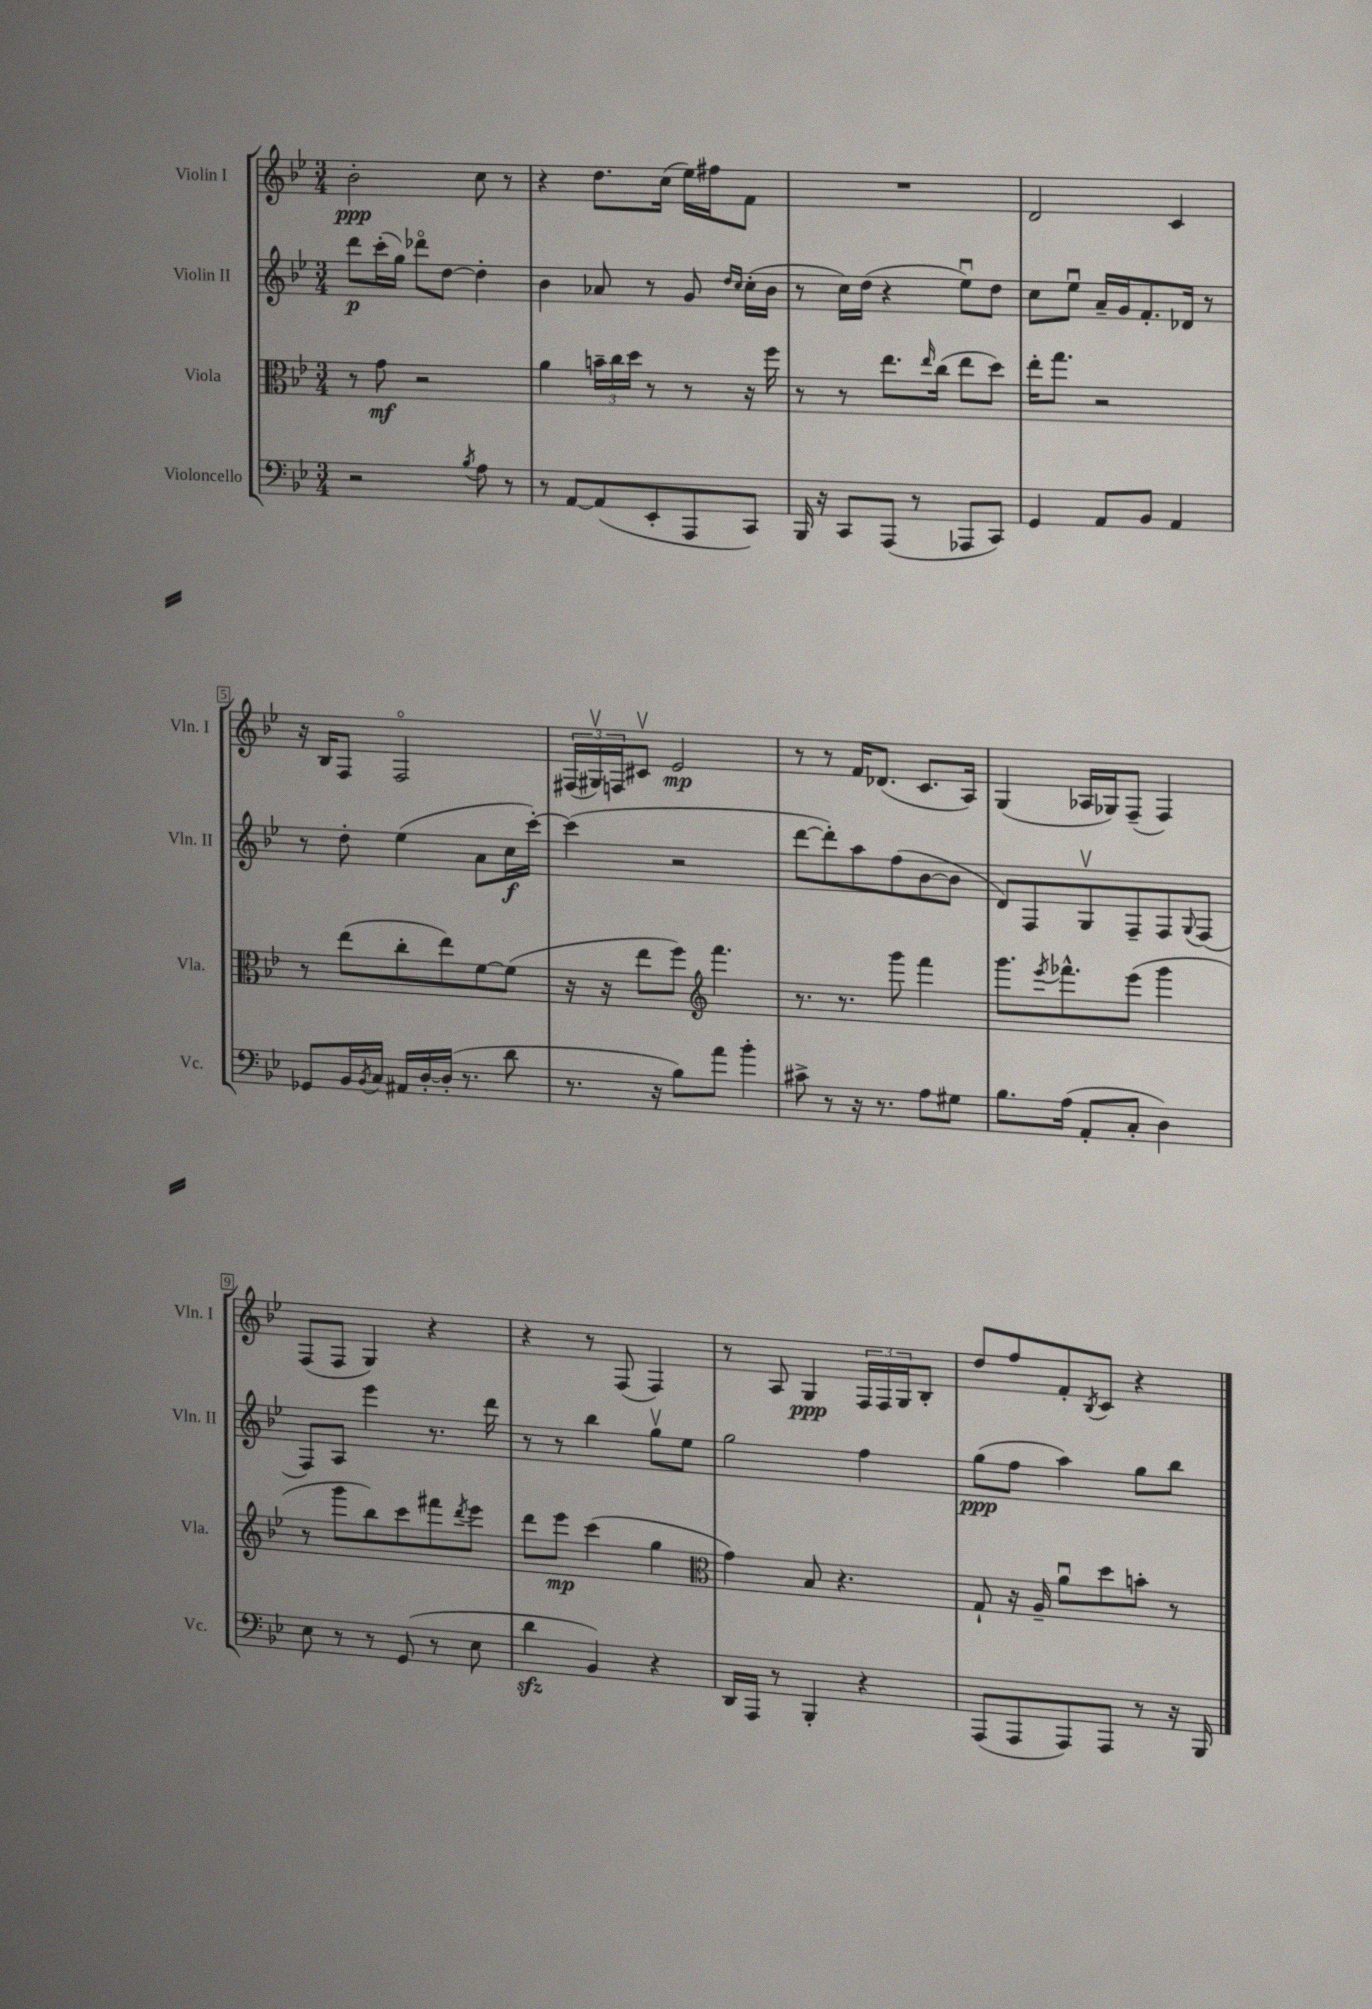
<<
\new StaffGroup <<
\new Staff = "s0" \with { instrumentName = "Violin I" shortInstrumentName = "Vln. I" } {
    \clef treble \key bes \major \numericTimeSignature \time 3/4
    bes'2-.\ppp c''8 r8 |
    r4 d''8. c''16( ees''16) fis''16 f'8 |
    R2. |
    d'2 c'4 |
    r16 bes16 f8 f2\flageolet |
    \tuplet 3/2 { fis16( gis16\upbow) f16 } cis'8\upbow ees'2\mp |
    r8 r8 f'16 des'8.( c'8. a16) |
    g4( aes16 ges16) f8--( f4) |
    f8( f8 g4) r4 |
    r4 r8 f8( f4) |
    r8 a8 g4\ppp \tuplet 3/2 { f16 f16 g16 } bes8-. |
    d''8 f''8 f'8-. \acciaccatura { bes8 } c'8 r4 \bar "|." |
}
\new Staff = "s1" \with { instrumentName = "Violin II" shortInstrumentName = "Vln. II" } {
    \clef treble \key bes \major \numericTimeSignature \time 3/4
    d'''8\p c'''16-.( g''16) des'''8\flageolet d''8~ d''4-. |
    bes'4 aes'8 r8 g'8 \grace { d''16 c''16 } c''16-.( bes'16 |
    r8 c''16) d''16( r4 ees''8\downbow) d''8 |
    c''8 ees''8\downbow a'16-- g'16 f'8.-. des'16 r8 |
    r8 d''8-. ees''4( a'8 c''16\f c'''16~-.) |
    c'''4( r2 |
    d'''8~ d'''8-.) a''8 f''8( bes'8~ bes'8 |
    d'8) f8 g8\upbow f8-- f8 \appoggiatura { g8 } f8( |
    f8) a8 ees'''4 r8. d'''16 |
    r8 r8 bes''4 g''8\upbow ees''8 |
    g''2 f''4 |
    g''8\ppp( f''8 a''4) g''8 bes''8 \bar "|." |
}
\new Staff = "s2" \with { instrumentName = "Viola" shortInstrumentName = "Vla." } {
    \clef alto \key bes \major \numericTimeSignature \time 3/4
    r8 g'8\mf r2 |
    a'4 \tuplet 3/2 { b'16-- c''16 d''16 } r8 r8 r16 f''16 |
    r8 r8 ees''8. \grace { ees''16 } c''16( ees''8 d''8) |
    ees''16-. g''8. r2 |
    r8 ees''8( c''8-. ees''8) f'8~ f'8( |
    r16 r16 ees''8 f''8) \clef treble f'''4. |
    r8. r8. g'''8 f'''4 |
    g'''8. \acciaccatura { ees'''8 } fes'''8.-^ ees'''8( g'''4 |
    r8 g'''8 bes''8) c'''8 fis'''8 \acciaccatura { d'''8 } ees'''8 |
    d'''8 ees'''8\mp c'''4( g''4 |
    \clef alto g'4) bes8 r4. |
    g8-! r16 a16-- a'8\downbow d''8 b'8-. r8 \bar "|." |
}
\new Staff = "s3" \with { instrumentName = "Violoncello" shortInstrumentName = "Vc." } {
    \clef bass \key bes \major \numericTimeSignature \time 3/4
    r2 \acciaccatura { bes8 } a8 r8 |
    r8 a,8~ a,8( ees,8-. a,,8 c,8) |
    bes,,16 r16 c,8 a,,8( r8 aes,,8 c,8) |
    g,4 a,8 bes,8 a,4 |
    ges,8 bes,16 \acciaccatura { bes,8 } c16 ais,16 d16~-. d16-.( r8. d'8 |
    r8. r16 bes8) a'8 bes'4-. |
    cis'8-> r8 r16 r8. a8 gis8 |
    bes8. a16( a,8-. c8-. d4) |
    ees8 r8 r8 g,8( r8 ees8 |
    d'4\sfz bes,4) r4 |
    d,16 a,,16 r8 bes,,4-. r4 |
    a,,8( a,,8 a,,8) a,,8 r8 r16 bes,,16 \bar "|." |
}
>>
>>
\layout { \context { \Score \override BarNumber.stencil = #(make-stencil-boxer 0.1 0.3 ly:text-interface::print) } }
